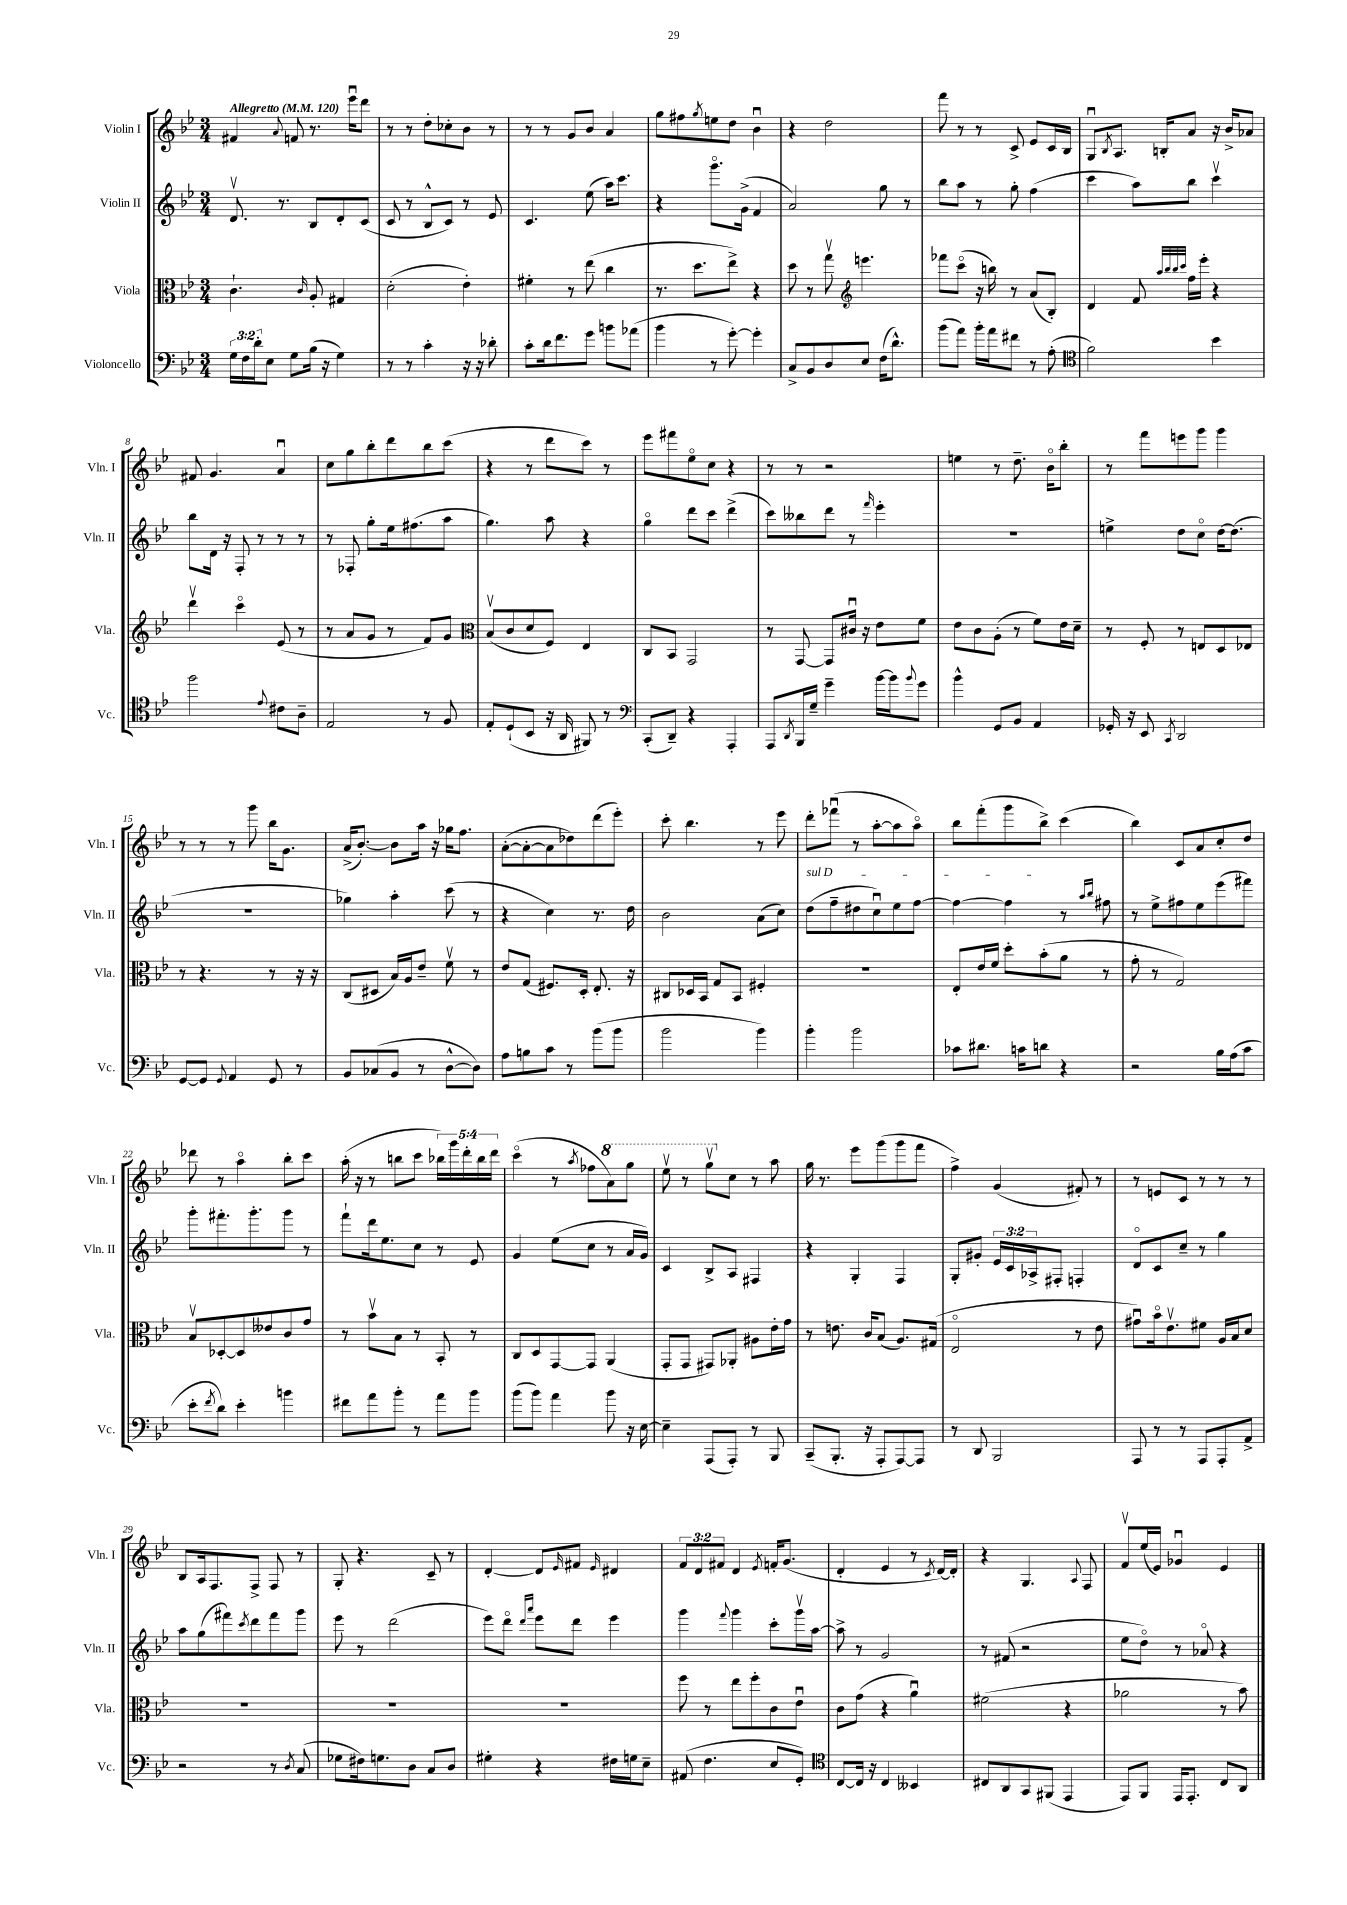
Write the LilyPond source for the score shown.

<<
\new StaffGroup <<
\new Staff = "s0" \with { instrumentName = "Violin I" shortInstrumentName = "Vln. I" } {
    \clef treble \key bes \major \numericTimeSignature \time 3/4 \override Staff.TupletNumber.text = #tuplet-number::calc-fraction-text \tempo "Allegretto" 4 = 120
    fis'4 \appoggiatura { a'8 } f'8 r8. ees'''16\downbow d'''8 |
    r8 r8 d''8-. ces''8-. bes'8 r8 |
    r8 r8 g'8 bes'8 a'4 |
    g''8 fis''8 \acciaccatura { g''8 } e''8 d''8 bes'4\downbow |
    r4 d''2 |
    f'''8 r8 r8 c'8-> ees'8 c'16 bes16 |
    g8\downbow \acciaccatura { bes8 } a8. b16-. a'8 r16 bes'16-> aes'8 |
    fis'8 g'4. a'4\downbow |
    c''8 g''8 bes''8-. d'''8 bes''8 c'''8( |
    r4 r8 d'''8 c'''8) r8 |
    ees'''8 fis'''8 ees''8\flageolet c''8 r4 |
    r8 r8 r2 |
    e''4 r8 d''8.-- bes'16\flageolet bes''8-. |
    r8 f'''8 e'''8 g'''8 g'''4 |
    r8 r8 r8 g'''8 bes''16 g'8. |
    a'16->( bes'8.~-.) bes'8 a''16 r16 ges''16 f''8. |
    a'8~-.( a'8~-. a'8 des''8) d'''8( ees'''8-.) |
    c'''8-. bes''4. r8 ees'''8 |
    d'''8-. fes'''8\downbow( r8 a''8~-. a''8 a''8\flageolet) |
    bes''8 f'''8-.( g'''8 bes''8->) c'''4( |
    bes''4) c'8 a'8 c''8-. d''8 |
    des'''8 r8 a''4\flageolet bes''8-. c'''8 |
    a''16-.( r16 r8 b''8 c'''8 \tuplet 5/4 { bes''16) g'''16 d'''16-. bes''16 d'''16 } |
    c'''4\flageolet( r8 \acciaccatura { a''8 } fes''8 \ottava #1 a''8) g'''8 |
    ees'''8\upbow r8 g'''8\upbow \ottava #0 c''8 r8 a''8 |
    g''16 r8. ees'''8 g'''8( g'''8 f'''8 |
    f''4->) g'4( fis'8-.) r8 |
    r8 e'8 c'8 r8 r8 r8 |
    bes8 a16 f8. f8-> f8 r8 |
    g8-. r4. c'8-- r8 |
    d'4~-. d'8 \grace { ees'16 } fis'8 \grace { ees'16 } dis'4 |
    \tuplet 3/2 { f'8 d'8 fis'8 } d'4 \acciaccatura { ees'8 } f'16-. g'8.( |
    d'4-. ees'4 r8 \acciaccatura { c'8 } d'16~) d'16-. |
    r4 g4. \appoggiatura { a8 } f8 |
    f'8\upbow ees''16( ees'16) ges'4\downbow ees'4 \bar "|." |
}
\new Staff = "s1" \with { instrumentName = "Violin II" shortInstrumentName = "Vln. II" } {
    \clef treble \key bes \major \numericTimeSignature \time 3/4 \override Staff.TupletNumber.text = #tuplet-number::calc-fraction-text
    d'8.\upbow r8. bes8 d'8-. c'8( |
    c'8 r8 bes8-^ c'8) r8 ees'8 |
    c'4. ees''8( a''16) c'''8. |
    r4 g'''8.\flageolet g'16->( f'4 |
    a'2) g''8 r8 |
    bes''8 a''8 r8 g''8-. f''4( |
    c'''4 a''8) bes''8 c'''4\upbow |
    bes''8 d'16 r16 f8-. r8 r8 r8 |
    r8 fes8-. g''8-. ees''16 fis''8.( a''8 |
    g''4.) a''8 r4 |
    g''4\flageolet d'''8 c'''8 d'''4->( |
    c'''8) beses''8 d'''8 r8 \grace { f'''16 } ees'''4-. |
    R2. |
    e''4-> d''8 c''8\flageolet d''16~ d''8.( |
    R2. |
    ges''4) a''4-. c'''8( r8 |
    r4 c''4) r8. d''16 |
    bes'2 a'8( c''8) |
    \once \override TextSpanner.bound-details.left.text = \markup { \italic "sul D" } d''8\startTextSpan( f''8-- dis''8 c''8\downbow) ees''8 f''8~ |
    f''4~ f''4\stopTextSpan r8 \grace { a''16 bes''16 } fis''8 |
    r8 ees''8-> fis''8 ees''8 ees'''8( fis'''8) |
    g'''8-. fis'''8.-. g'''8.-. g'''8 r8 |
    f'''8-! d'''16 ees''8. c''8 r8 ees'8 |
    g'4 ees''8( c''8 r8 a'16 g'16) |
    c'4 bes8-> a8 fis4 |
    r4 g4-. f4 |
    g8-. gis'8-. \tuplet 3/2 { ees'16 c'16 aes16-> } fis8-. f4-. |
    d'8\flageolet c'8 c''8-- r8 g''4 |
    a''8 g''8( fis'''8) \acciaccatura { c'''8 } d'''8 fis'''8 g'''8 |
    ees'''8 r8 d'''2( |
    ees'''8) d'''8\flageolet \grace { d'''16 a'''16 } ees'''8 d'''8 ees'''4 |
    g'''4 \appoggiatura { f'''8 } g'''4 c'''8-. g'''16\upbow a''16~ |
    a''8-> r8 g'2 |
    r8 fis'8( r2 |
    ees''8 d''8\flageolet) r8 aes'8\flageolet r4 \bar "|." |
}
\new Staff = "s2" \with { instrumentName = "Viola" shortInstrumentName = "Vla." } {
    \clef alto \key bes \major \numericTimeSignature \time 3/4
    c'4.-! \grace { c'16 } a8-. gis4 |
    d'2-.( ees'4-.) |
    fis'4-. r8 ees''8( c''4 |
    r8. d''8. ees''8->) r4 |
    d''8 r8 g''8\upbow \clef treble e'''4. |
    fes'''8 c'''8\flageolet( r16 b''16) r8 a'8( bes8-.) |
    d'4 f'8 \grace { a''32 bes''32 bes''32 c'''32 } f''16 ees'''16-. r4 |
    d'''4\upbow c'''4\flageolet ees'8( r8 |
    r8 a'8 g'8 r8 f'8) g'8 |
    \clef alto bes8\upbow( c'8 d'8 f8) ees4 |
    c8 bes,8 g,2 |
    r8 g,8~ g,8 cis'16\downbow r16 ees'8 f'8 |
    ees'8 c'8 a8-.( r8 f'8) ees'16 d'16-- |
    r8 f8-. r8 e8 d8 ees8 |
    r8 r4. r8 r16 r16 |
    c8( dis8 bes16) a16 ees'8-- f'8\upbow r8 |
    ees'8 g8( fis8.) d16-. ees8.-. r16 |
    cis8 des16 bes,16 g8 bes,8 fis4-. |
    R2. |
    ees8-. ees'16 f'16 d''8-. bes'8-.( a'8 r8 |
    g'8-. r8 g2) |
    bes8\upbow des8~-. des8 eeses'8 c'8 g'8 |
    r8 bes'8\upbow bes8 r8 bes,8-. r8 |
    c8 d8 g,8~ g,8 a,4( |
    g,8-. g,8 gis,8) aes,8-. ais8 ees'16-. g'16 |
    r8 e'8. c'16 bes8( a8.) gis16( |
    ees2\flageolet r8 ees'8 |
    gis'8\downbow) bes'16\flageolet ees'8.\upbow fis'8 a16 bes16 d'8 |
    R2. |
    R2. |
    R2. |
    f''8 r8 ees''8 f''8-. c'8 ees'8\downbow |
    c'8 g'8( r4 a'4\downbow) |
    fis'2( r4 |
    aes'2 r8 bes'8) \bar "|." |
}
\new Staff = "s3" \with { instrumentName = "Violoncello" shortInstrumentName = "Vc." } {
    \clef bass \key bes \major \numericTimeSignature \time 3/4 \override Staff.TupletNumber.text = #tuplet-number::calc-fraction-text
    \tuplet 3/2 { g16 f16 d'16-. } ees8 g8 bes16( r16 g4) |
    r8 r8 c'4-. r16 r16 des'8-. |
    c'8-. d'16 f'8. g'8 b'8 aes'8( |
    bes'4 r8 g'8~-.) g'4-. |
    c8-> bes,8 d8 ees8 f16( d'8.-^) |
    bes'8( a'8) bes'16-. a'16 fis'8 r8 a8-.( |
    \clef tenor f'2) bes'4 |
    f''2 \appoggiatura { ees'8 } cis'8 a8-- |
    ees2 r8 f8 |
    ees8-. d8-!( bes,8 r16 a,16 fis,8) r8 |
    \clef bass c,8-.( d,8--) r4 a,,4-. |
    a,,8 \acciaccatura { d,8 } bes,,16 g16-- g'4-- bes'16~ bes'16 \appoggiatura { bes'8 } g'8 |
    bes'4-^ g,8 bes,8 a,4 |
    ges,16-. r16 ees,8 \acciaccatura { c,8 } d,2 |
    g,8~ g,8 \appoggiatura { g,8 } a,4 g,8 r8 |
    bes,8 ces8( bes,8 r8 d8~-^ d8) |
    a8 b8 c'8 r8 bes'8( bes'8 |
    bes'2 bes'4) |
    bes'4-. bes'2 |
    ces'8 dis'8. c'16 d'8 r4 |
    r2 bes16 a16( c'8 |
    ees'8-. \acciaccatura { f'8 } d'8) ees'4-. b'4 |
    fis'8 a'8 bes'8-. r8 a'8 bes'8 |
    bes'8( bes'8) a'4 bes'8 r16 ees16~ |
    ees4-- a,,8( a,,8-.) r8 bes,,8 |
    c,8--( bes,,8.-. r16 a,,8-. a,,8~) a,,8 |
    r8 d,8 bes,,2 |
    a,,8 r8 r8 a,,8 a,,8-. a,8-> |
    r2 r8 \acciaccatura { d8 } c8( |
    ges8 fis16) g8. d8 c8 d8 |
    gis4-. r4 fis16 g16 ees8-- |
    ais,8( f4. ees8 g,8-.) |
    \clef tenor c8~ c16 r16 c4 beses,4 |
    cis8 a,8 g,8 fis,8( ees,4 |
    ees,8) f,8 ees,16 ees,8.-. c8 a,8 \bar "|." |
}
>>
>>
